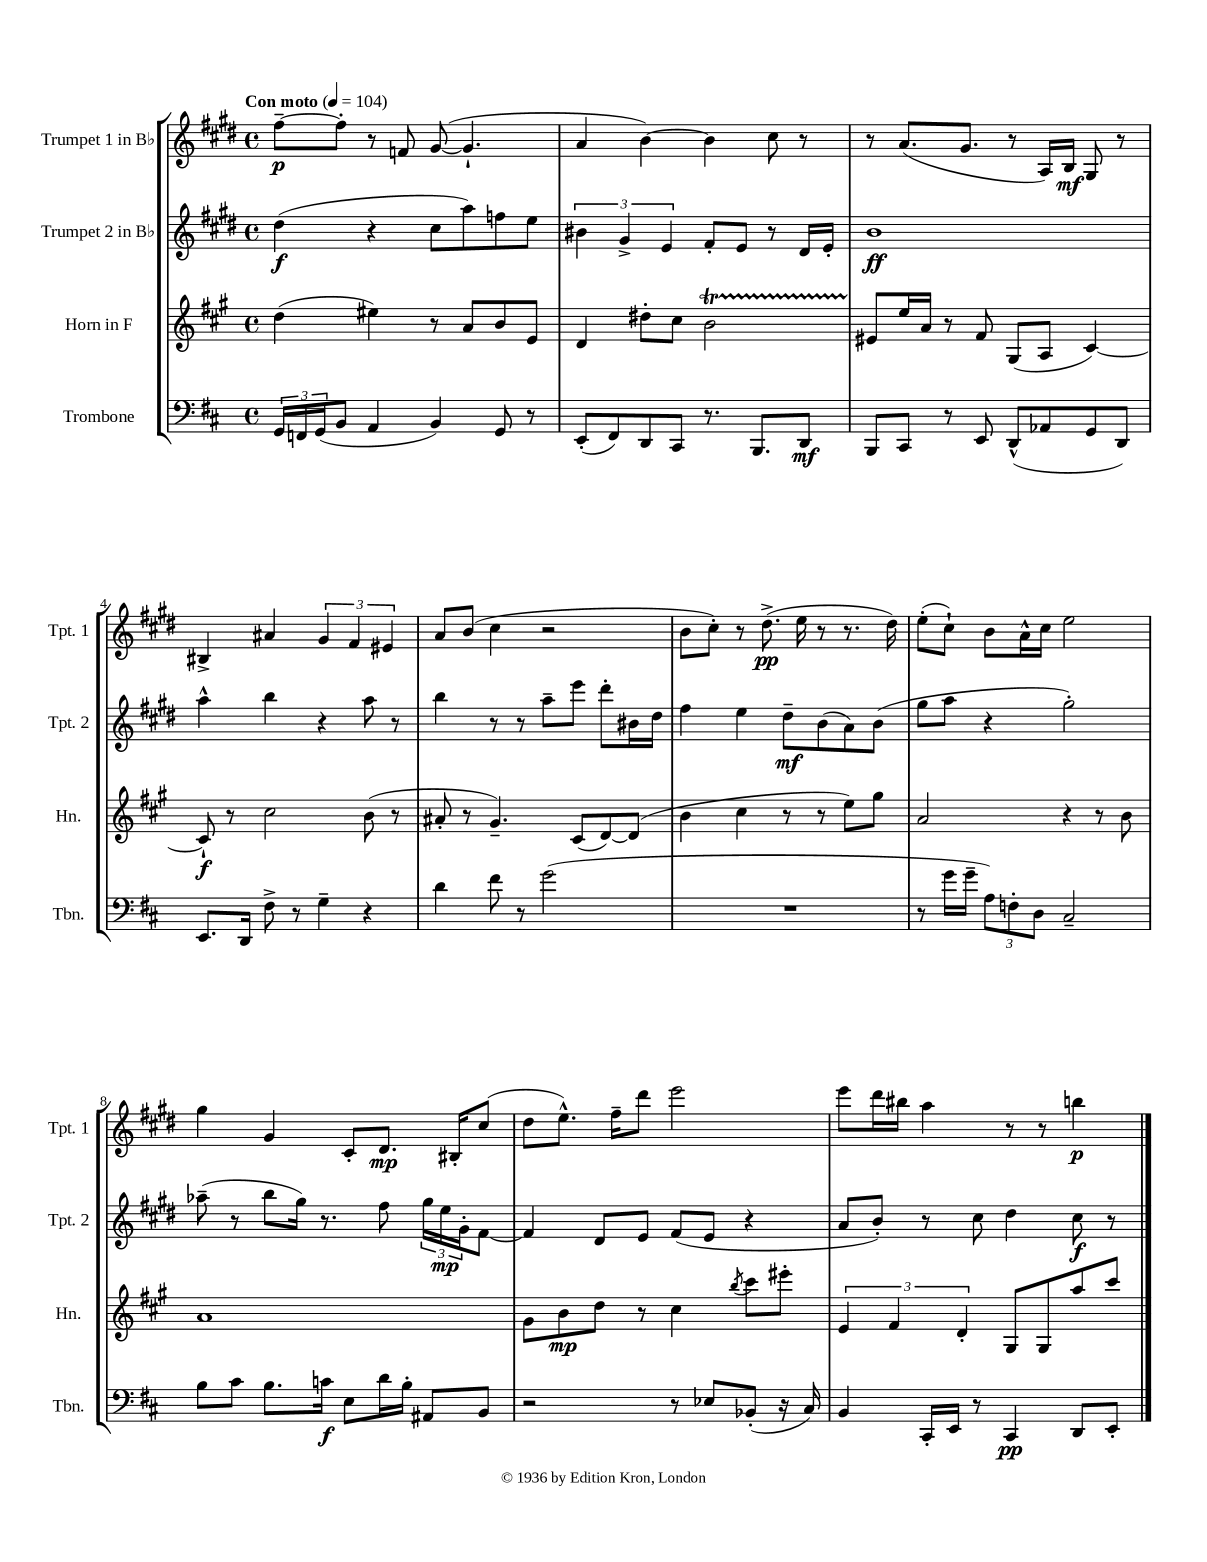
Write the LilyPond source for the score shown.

<<
\new StaffGroup <<
\new Staff = "s0" \with { instrumentName = "Trumpet 1 in Bb" shortInstrumentName = "Tpt. 1" } {
    \clef treble \key e \major \defaultTimeSignature \time 4/4 \tempo "Con moto" 4 = 104
    fis''8~--\p fis''8-. r8 f'8 gis'8~( gis'4.-! |
    a'4 b'4~) b'4 cis''8 r8 |
    r8 a'8.( gis'8. r8 a16) b16\mf gis8 r8 |
    bis4-> ais'4 \tuplet 3/2 { gis'4 fis'4 eis'4 } |
    a'8 b'8( cis''4 r2 |
    b'8 cis''8-.) r8 dis''8.->\pp( e''16 r8 r8. dis''16) |
    e''8-.( cis''8-!) b'8 a'16-^ cis''16 e''2 |
    gis''4 gis'4 cis'8-. dis'8.\mp bis16-. cis''8( |
    dis''8 e''8.-^) fis''16-- dis'''8 e'''2 |
    e'''8 dis'''16 bis''16 a''4 r8 r8 b''4\p \bar "|." |
}
\new Staff = "s1" \with { instrumentName = "Trumpet 2 in Bb" shortInstrumentName = "Tpt. 2" } {
    \clef treble \key e \major \defaultTimeSignature \time 4/4
    dis''4\f( r4 cis''8 a''8) f''8 e''8 |
    \tuplet 3/2 { bis'4 gis'4-> e'4 } fis'8-. e'8 r8 dis'16 e'16-. |
    b'1\ff |
    a''4-^ b''4 r4 a''8 r8 |
    b''4 r8 r8 a''8-- e'''8 dis'''8-. bis'16 dis''16 |
    fis''4 e''4 dis''8--\mf b'8( a'8) b'8( |
    gis''8 a''8 r4 gis''2-.) |
    aes''8--( r8 b''8 gis''16) r8. fis''8 \tuplet 3/2 { gis''16 e''16\mp gis'16-. } fis'8~ |
    fis'4 dis'8 e'8 fis'8( e'8 r4 |
    a'8 b'8-.) r8 cis''8 dis''4 cis''8\f r8 \bar "|." |
}
\new Staff = "s2" \with { instrumentName = "Horn in F" shortInstrumentName = "Hn." } {
    \clef treble \key a \major \defaultTimeSignature \time 4/4
    d''4( eis''4) r8 a'8 b'8 e'8 |
    d'4 dis''8-. cis''8 b'2\startTrillSpan |
    eis'8\stopTrillSpan e''16 a'16 r8 fis'8 gis8( a8 cis'4~) |
    cis'8-!\f r8 cis''2 b'8( r8 |
    ais'8-. r8 gis'4.--) cis'8( d'8~) d'8( |
    b'4 cis''4 r8 r8 e''8) gis''8 |
    a'2 r4 r8 b'8 |
    a'1 |
    gis'8 b'8\mp d''8 r8 cis''4 \acciaccatura { b''8 } cis'''8 eis'''8-. |
    \tuplet 3/2 { e'4 fis'4 d'4-. } gis8 gis8 a''8 cis'''8 \bar "|." |
}
\new Staff = "s3" \with { instrumentName = "Trombone" shortInstrumentName = "Tbn." } {
    \clef bass \key d \major \defaultTimeSignature \time 4/4
    \tuplet 3/2 { g,16 f,16 g,16( } b,8 a,4 b,4) g,8 r8 |
    e,8-.( fis,8) d,8 cis,8 r8. b,,8. d,8\mf |
    b,,8 cis,8 r8 e,8 d,8-^( aes,8 g,8 d,8) |
    e,8. d,16 fis8-> r8 g4-- r4 |
    d'4 fis'8 r8 g'2( |
    R1 |
    r8 g'16 g'16-- \tuplet 3/2 { a8) f8-. d8 } cis2-- |
    b8 cis'8 b8. c'16\f e8 d'16 b16-. ais,8 b,8 |
    r2 r8 ees8 bes,8-.( r16 cis16) |
    b,4 cis,16-. e,16 r8 cis,4\pp d,8 e,8-. \bar "|." |
}
>>
>>
